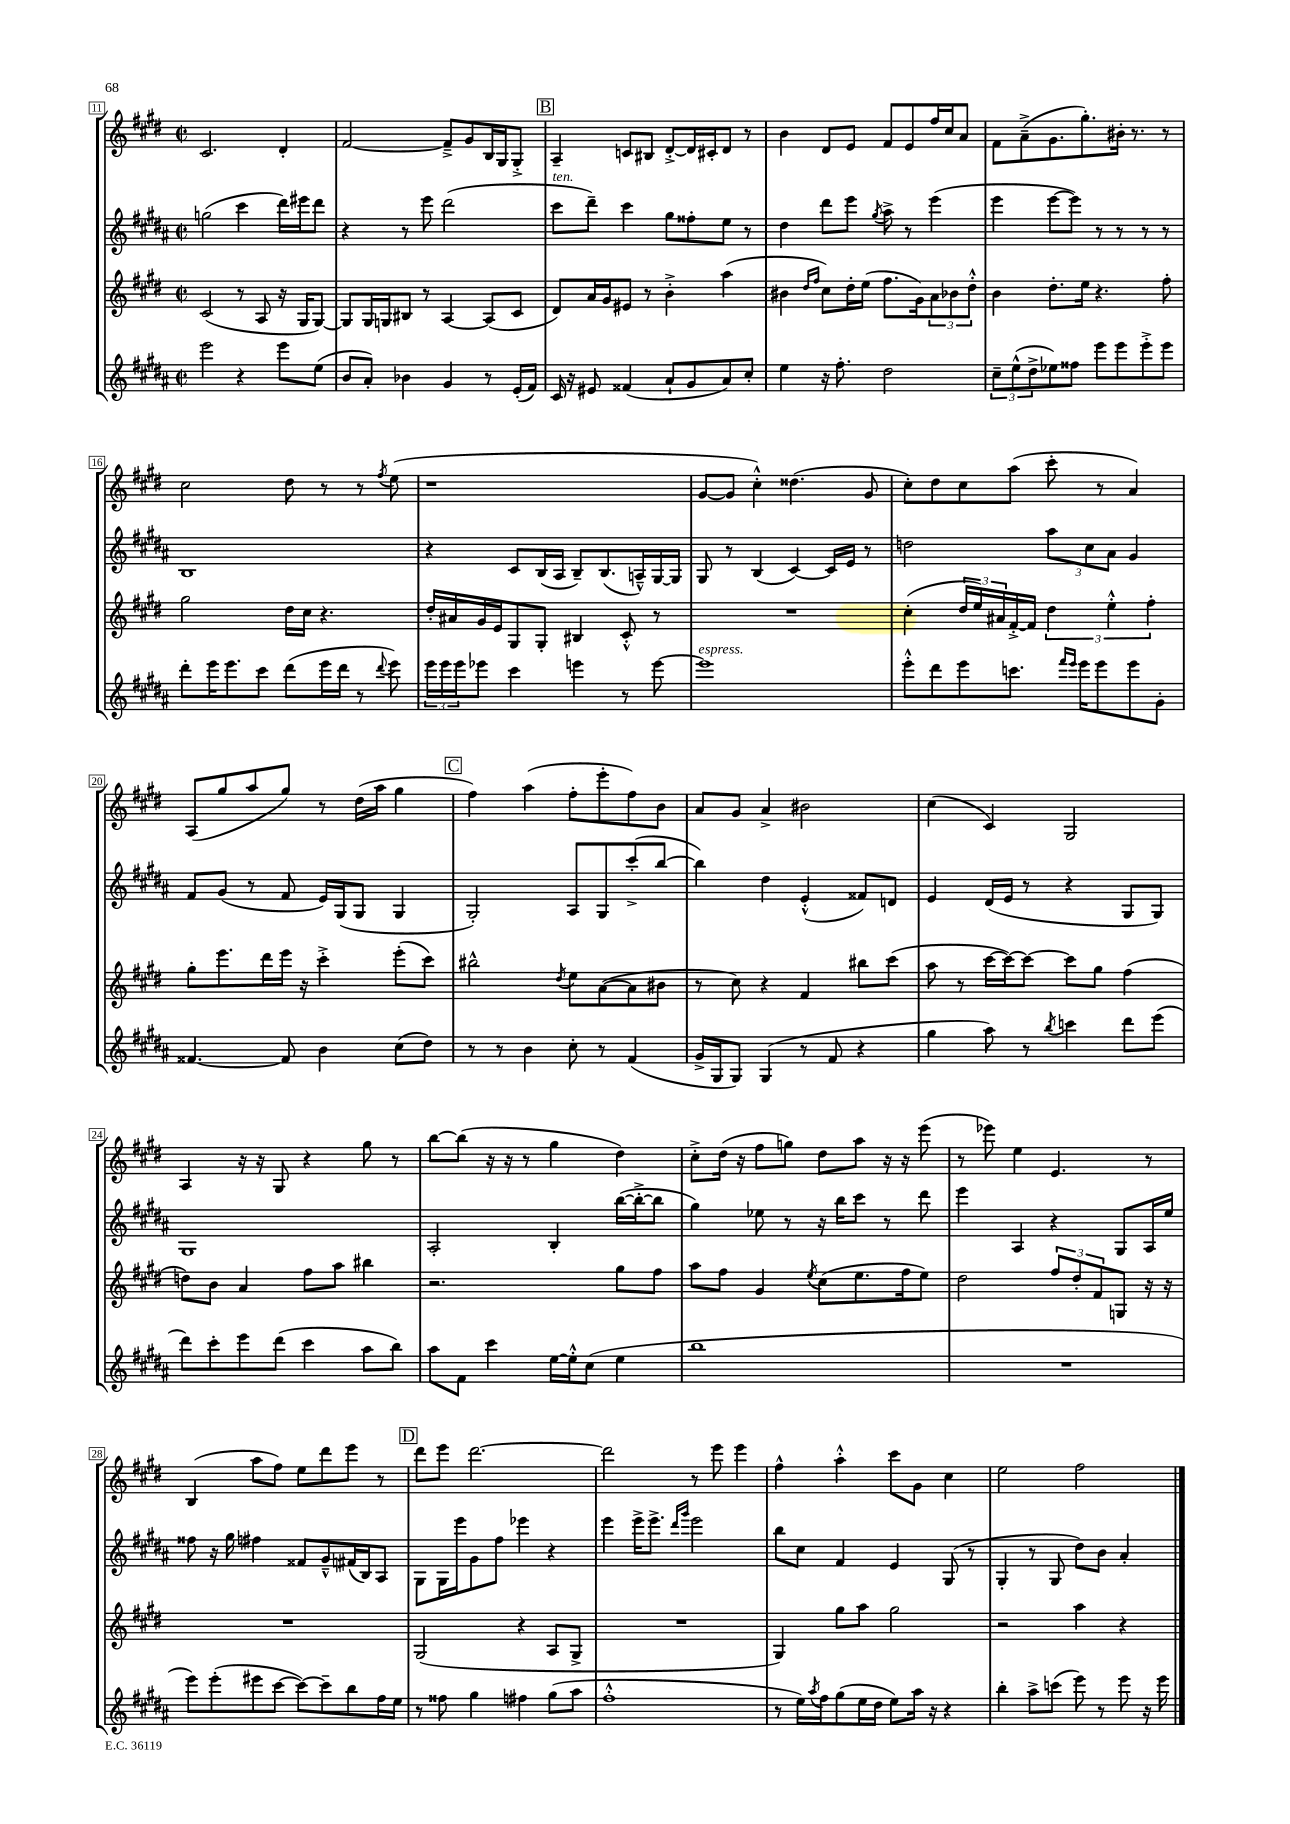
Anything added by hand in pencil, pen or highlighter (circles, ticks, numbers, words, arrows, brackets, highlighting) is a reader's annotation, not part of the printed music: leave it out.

**kern	**kern	**kern	**kern
*part4	*part3	*part2	*part1
*staff4	*staff3	*staff2	*staff1
*clefG2	*clefG2	*clefG2	*clefG2
*k[f#c#g#d#a#]	*k[f#c#g#d#]	*k[f#c#g#d#a#]	*k[f#c#g#d#]
*M2/2	*M2/2	*M2/2	*M2/2
*met(c|)	*met(c|)	*met(c|)	*met(c|)
=11	=11	=11	=11
2eee\	(2c#/	(2ggn\	2.c#/
4r	8r	4ccc#\	.
.	8A/	.	.
8eee\L	16r	16ddd#\LL)	4d#'/
.	16G#/KL	16eee#X\J	.
(8ee\J	[8G#/J)	8ddd#\J	.
=12	=12	=12	=12
8b/L	8G#/L]	4r	[2f#/
8a#'/J)	16G#/L	.	.
.	16Gn/J	.	.
4b-X\	8B#X/J	8r	.
.	8r	8eee\	.
4g#/	[4A/	(2ddd#\	8f#~^/L]
.	.	.	8g#/
8r	(8A/L]	.	16B/L
.	.	.	16G#/J
(16e'/LL	8c#/J	.	8G#'^/J
16f#/JJ)	.	.	.
!!LO:REH:place=s1:t=B
=13	=13	=13	=13
!	!	!LO:TX:a:i:t=ten.	!
16c#/	8d#/L)	8ccc#\L	4A~/
16r	.	.	.
8e#X/	16a/L	8ddd#~\J)	.
.	16g#/J	.	.
(4f##X/	8e#X/J	4ccc#\	8cn/L
.	8r	.	8B#X/J
8a#`/L	4b'^\	8gg#\L	[8d#'^/L
8g#/	.	8ff##X'\	16d#/L]
.	.	.	16c#X'/J
8a#/)	(4aa\	8ee\J	8d#/J
8cc#'/J	.	8r	8r
=14	=14	=14	=14
4ee\	4b#X\	4dd#\	4b\
.	16qqdd#/LL	.	.
.	16qqff#/JJ	.	.
16r	8cc#\L)	8ddd#\L	8d#/L
8.ff#'\	.	.	.
.	16dd#'\L	8eee\J	8e/J
.	(16ee\JJ	.	.
.	.	8qgg#/	.
2dd#\	8.ff#\L	8aa#^\	8f#/L
.	.	8r	8e/
.	16g#\k)	.	.
.	12a\	(4eee\	16ff#/L
.	.	.	16cc#/J
.	12b-X\	.	.
.	.	.	8a/J
.	12dd#'^^\J	.	.
=15	=15	=15	=15
12cc#~\L	4b\	4eee\	8f#\L
(12ee^^\	.	.	.
.	.	.	(8a~^\
12dd#^\	.	.	.
8ee-X\)	8.dd#'\L	[8eee\L	8.g#\
8ff##X\J	.	8eee\J])	.
.	16ee\Jk	.	8.gg#'\)
8eee\L	4.r	8r	.
8eee\	.	8r	16b#X'\Jk
.	.	.	8.r
8eee'^\	.	8r	.
8eee\J	8ff#'\	8r	8r
!!LO:LB:g=z
=16	=16	=16	=16
8ddd#'\L	2gg#\	1B	2cc#\
16eee\K	.	.	.
8.eee\	.	.	.
8ccc#\J	.	.	.
(8ddd#\L	16dd#\LL	.	8dd#\
.	16cc#\JJ	.	.
16eee\L	4.r	.	8r
16ddd#\JJ	.	.	.
8r	.	.	8r
8qqddd#/	.	.	8qff#/
8eee\)	.	.	(8ee\
=17	=17	=17	=17
24eee\LL	16dd#'/LL	4r	1r
24eee\	.	.	.
.	16a#X/	.	.
24eee\J	.	.	.
8eee-X\J	16g#/	.	.
.	16e/J	.	.
4ccc#\	8G#/	8c#/L	.
.	8G#'/J	(16B/L	.
.	.	16A#/JJ	.
4eeen\	4B#X/	8B~/L)	.
.	.	(8.B/	.
8r	8c#'^^/	.	.
.	.	16An~^^/L)	.
[8eee\	8r	[16G#/	.
.	.	16G#/JJ]	.
=18	=18	=18	=18
!LO:TX:a:i:t=espress.	!	!	!
1eee]	1r	8G#/	[8g#/L
.	.	8r	8g#/J]
.	.	(4B/	4cc#'^^\)
.	.	[4c#/)	(4.dd##X\
.	.	16c#/LL]	.
.	.	16e/JJ	.
.	.	8r	8g#/
=19	=19	=19	=19
8eee'^^\L	(4cc#'\	2ddn\	8cc#'\L)
8ddd#\	.	.	8dd#\
8eee\	24dd#/LL	.	8cc#\
.	24ee/)	.	.
.	24a#X/	.	.
8.cccn\J	[16f#'^/	.	(8aa\J
.	16f#/JJ]	.	.
.	6dd#\	12aa#\L	8ccc#'\
16qqfff#/LL	.	.	.
16qqeee/JJ	.	.	.
16eee\KL	.	.	.
.	.	12cc#\	.
8eee\	.	.	8r
.	6ee'^^\	12a#\J	.
8eee\	.	4g#/	4a/)
.	6ff#'\	.	.
8g#'\J	.	.	.
!!LO:LB:g=z
=20	=20	=20	=20
[4.f##X/	8gg#'\L	8f#/L	(8A/L
.	8.eee\	(8g#/J	8gg#/
.	.	8r	8aa/
.	16ddd#\L	.	.
8f##/]	16eee\JJ	8f#/	8gg#/J)
.	16r	.	.
4b\	4ccc#'^\	16e/LL)	8r
.	.	(16G#/J	.
.	.	8G#/J	(16dd#\LL
.	.	.	16aa\JJ
(8cc#\L	(8eee'\L	4G#/	4gg#\
8dd#\J)	8ccc#\J)	.	.
!!LO:REH:place=s1:t=C
=21	=21	=21	=21
8r	2bb#X^^\	2G#'/)	4ff#\)
8r	.	.	.
4b\	.	.	(4aa\
.	8qdd#/	.	.
8cc#'\	8ee\L	8A#/L	8ff#'\L
8r	([8a\	8G#/	8eee'\
(4f#/	8a\]	(8ccc#'^/	8ff#\)
.	8b#X\J	[8bb/J	8b\J
=22	=22	=22	=22
16g#^/LL	8r	4bb\])	8a/L
16G#/J	.	.	.
8G#/J)	8cc#\)	.	8g#/J
(4G#/	4r	4dd#\	4a^/
8r	4f#/	(4e'^^/	2b#X\
8f#/	.	.	.
4r	8bb#X\L	8f##X/L)	.
.	(8ccc#\J	8dn/J	.
=23	=23	=23	=23
4gg#\	8aa\	4e/	(4cc#\
.	8r	.	.
8aa#\)	[16ccc#\LL	(16d#/LL	4c#/)
.	16ccc#\J_)	16e/JJ	.
8r	8ccc#\J_	8r	.
8qbb/	.	.	.
4cccn\	8ccc#\L]	4r	2G#/
.	8gg#\J	.	.
8ddd#\L	(4ff#\	8G#/L	.
(8eee\J	.	8G#/J)	.
!!LO:LB:g=z
=24	=24	=24	=24
8ddd#\L)	8ddn\L)	1G#	4A/
8ccc#'\	8b\J	.	.
8eee\	4a/	.	16r
.	.	.	16r
(8ddd#\J	.	.	8G#/
4ccc#\	8ff#\L	.	4r
.	8aa\J	.	.
8aa#\L	4bb#X\	.	8gg#\
8bb\J)	.	.	8r
=25	=25	=25	=25
8aa#\L	2.r	2A#'/	[8bb\L
8f#\J	.	.	(8bb\J]
4ccc#\	.	.	16r
.	.	.	16r
.	.	.	8r
[16ee\LL	.	4B'/	4gg#\
16ee'^^\J]	.	.	.
(8cc#\J	.	.	.
4ee\	8gg#\L	([16bb\LL	4dd#\)
.	.	16bb'^\J_	.
.	8ff#\J	8bb\J]	.
=26	=26	=26	=26
1bb	8aa\L	4gg#\)	8cc#'^\L
.	8ff#\J	.	(16dd#\Jk
.	.	.	16r
.	4g#/	8ee-X\	8ff#\L
.	.	8r	8ggn\J)
.	8qee/	.	.
.	(8cc#\L	16r	8dd#\L
.	.	16bb\KL	.
.	8.ee\	8ccc#\J	8aa\J
.	.	8r	16r
.	16ff#\k	.	16r
.	8ee\J)	8ddd#\	(8eee\
=27	=27	=27	=27
1r	2dd#\	4eee\	8r
.	.	.	8eee-X\)
.	.	4A#/	4ee\
.	12ff#/L	4r	4.e/
.	12dd#'/	.	.
.	12f#/	.	.
.	8Gn/J	8G#/L	.
.	16r	16A#/L	8r
.	16r	16ee/JJ	.
!!LO:LB:g=z
=28	=28	=28	=28
8eee\L)	1r	8ff##X\	(4B/
(8eee'\	.	16r	.
.	.	16gg#\	.
8eee#X\	.	4ff#X\	8aa\L
[8ccc#\J	.	.	8ff#\J)
8ccc#\L_)	.	8f##X/L	8ee\L
8ccc#~\]	.	8g#~^^/	8ddd#\
8bb\	.	(16f#X/L	8eee\J
.	.	16B/J)	.
16ff#\L	.	8A#/J	8r
16ee\JJ	.	.	.
!!LO:REH:place=s1:t=D
=29	=29	=29	=29
8r	(2G#/	8G#\L	8ddd#\L
8ff##X\	.	16G#\L	8eee\J
.	.	16eee\J	.
4gg#\	.	8g#\	[2.ddd#\
.	.	8ff#\J	.
4ff#X\	4r	4eee-X\	.
(8gg#\L	8A/L	4r	.
8aa#\J	8G#^/J	.	.
=30	=30	=30	=30
1ff#'^^	1r	4eee\	2ddd#\]
.	.	16eee^\KL	.
.	.	8.eee^\J	.
.	.	16qqddd#/LL	.
.	.	16qqggg#/JJ	.
.	.	2eee\	8r
.	.	.	8eee\
.	.	.	4eee\
=31	=31	=31	=31
8r	4G#/)	8bb\L	4ff#^^\
16ee\LL)	.	8cc#\J	.
8qaa#/	.	.	.
16ff#\J	.	.	.
(8gg#\	8gg#\L	4f#/	4aa'^^\
16ee\L	8aa\J	.	.
16dd#\JJ	.	.	.
8ee\L)	2gg#\	4e/	8ccc#\L
16aa#\Jk	.	.	8g#\J
16r	.	.	.
4r	.	(8G#/	4cc#\
.	.	8r	.
=32	=32	=32	=32
4bb'\	2r	4G#'/	2ee\
8aa#^\L	.	8r	.
(8cccn\J	.	8G#/	.
8eee\)	4aa\	8dd#\L)	2ff#\
8r	.	8b\J	.
8eee\	4r	4a#'/	.
16r	.	.	.
16eee\	.	.	.
==	==	==	==
*-	*-	*-	*-
